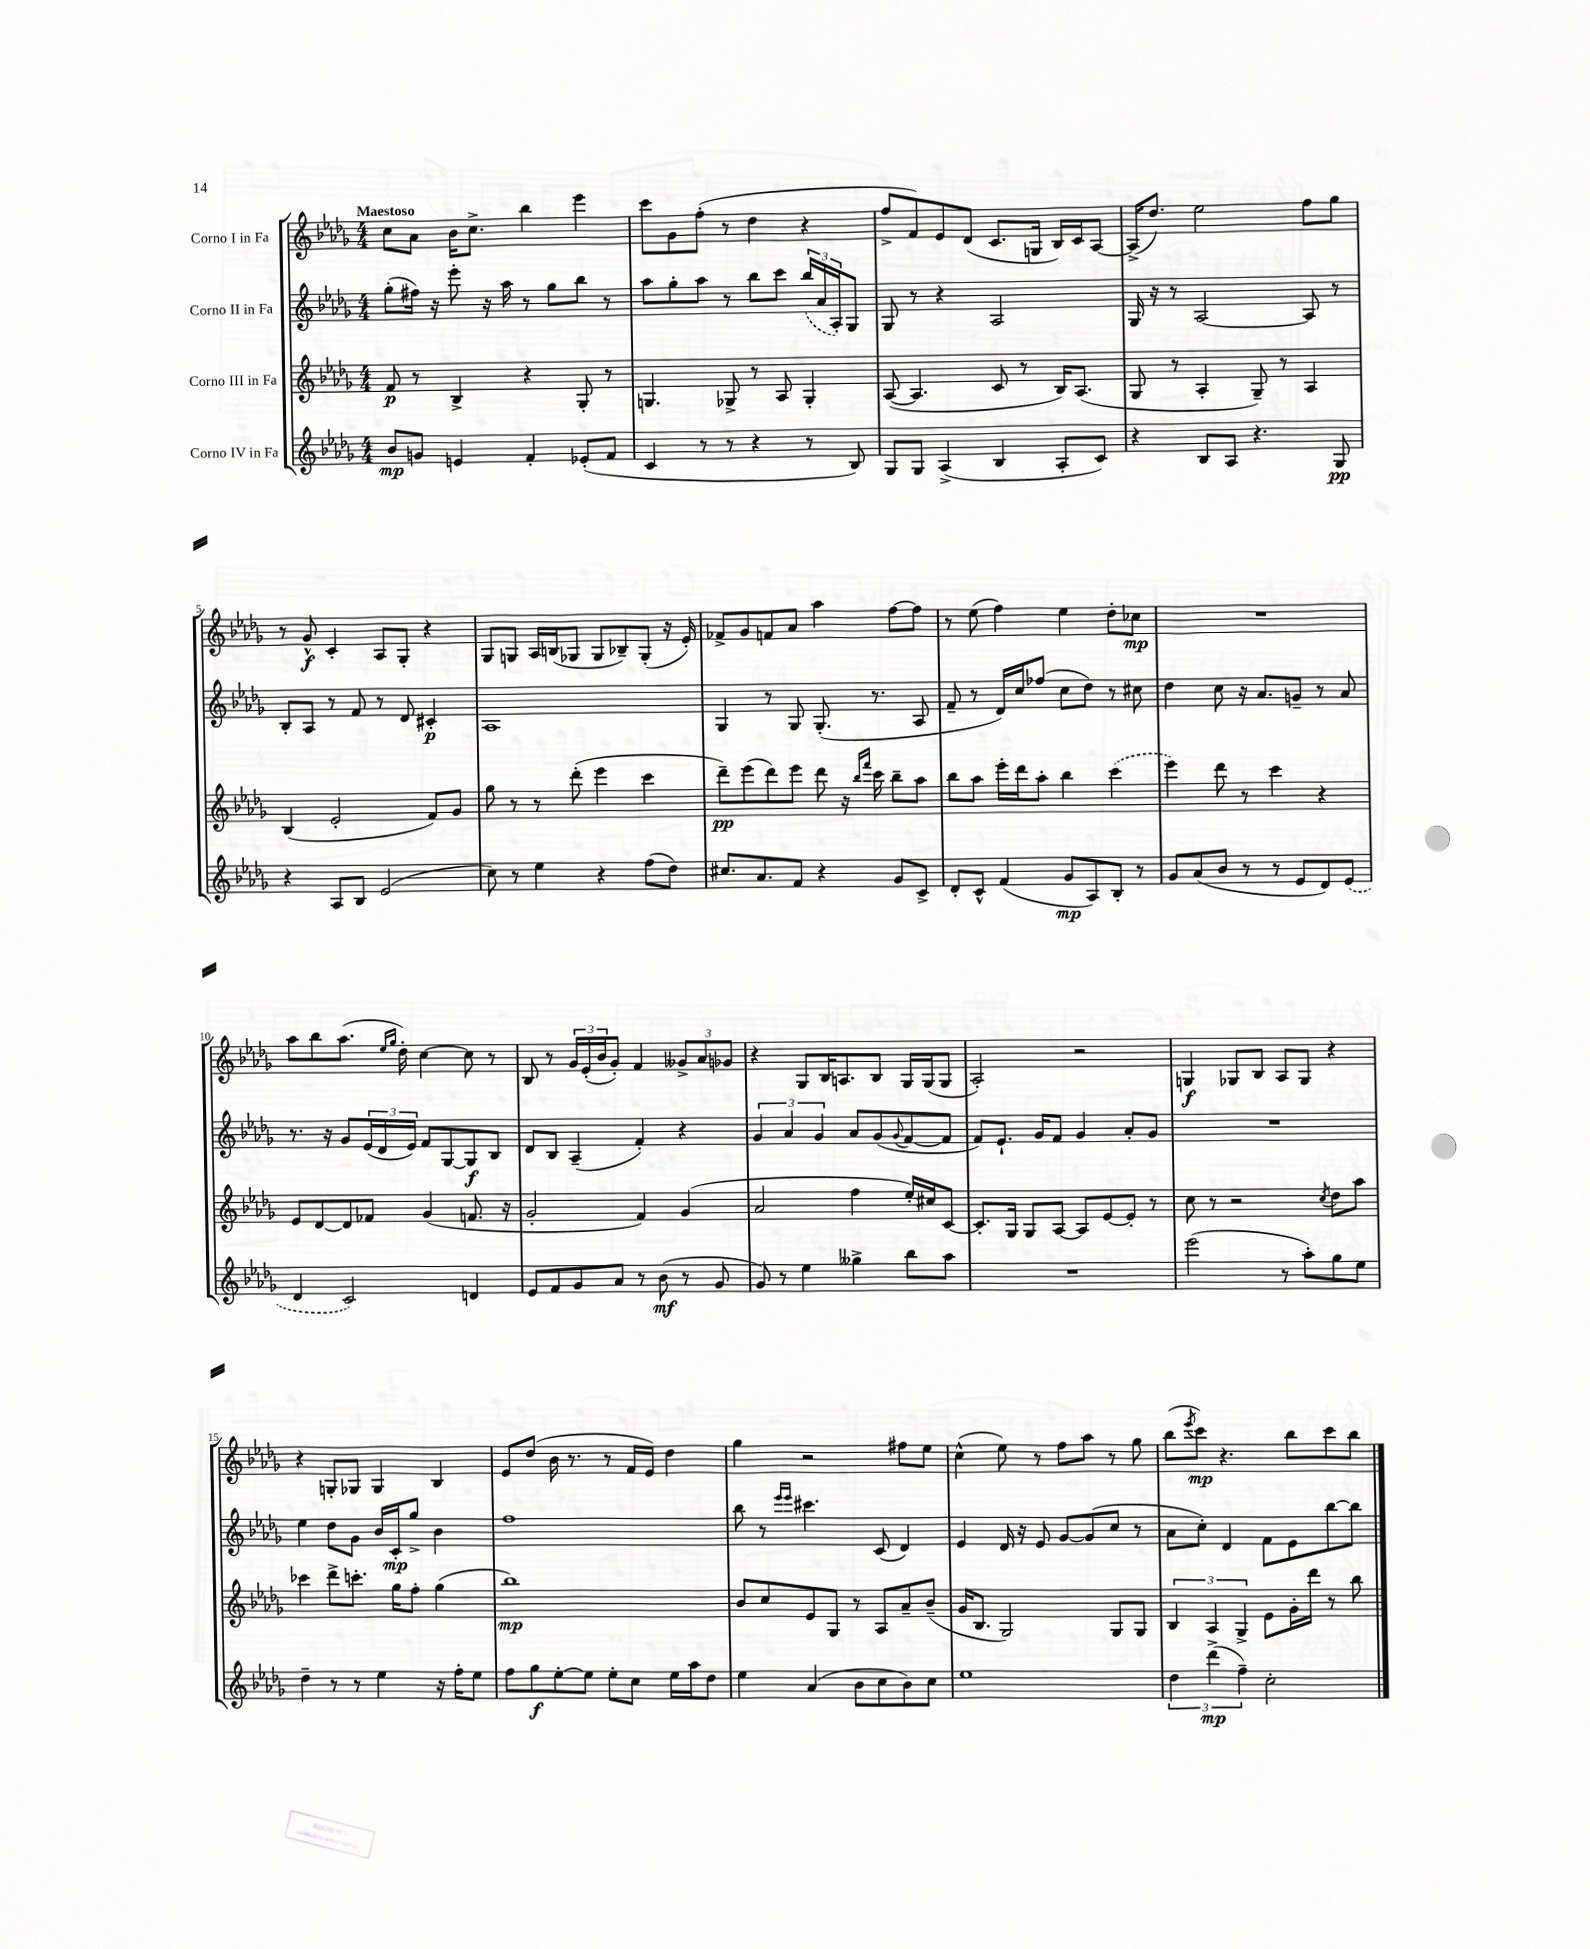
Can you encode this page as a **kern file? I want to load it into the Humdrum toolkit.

**kern	**kern	**kern	**kern
*staff4	*staff3	*staff2	*staff1
*clefG2	*clefG2	*clefG2	*clefG2
*k[b-e-a-d-g-]	*k[b-e-a-d-g-]	*k[b-e-a-d-g-]	*k[b-e-a-d-g-]
*M4/4	*M4/4	*M4/4	*M4/4
8b-	8f	(8gg-'	8cc
8g	8r	16ff#)	8a-
.	.	16r	.
4e	4B-^	8eee-'	16b-
.	.	.	8.cc^
.	.	16r	.
.	.	16aa-	.
4f'	4r	8r	4bb-
.	.	8gg-	.
(8e-'	8G-'	8bb-	4eee-
8f	8r	8r	.
=	=	=	=
4c	4.G	8aa-	8ccc
.	.	8gg-'	8g-
8r	.	8aa-	(8ff'
8r	8G-^	8r	8r
4r	8r	8bb-	4dd-
.	8A-	8ccc	.
8r	4G-'	(24bb-	4r
.	.	24a-	.
.	.	24A-')	.
8B-)	.	8G-	.
=	=	=	=
8G-	([8A-	8G-	8ff^
8G-	4.A-]	8r	8f)
(4A-^	.	4r	8e-
.	.	.	(8d-
4B-	8c	2A-	8.c
.	8r	.	.
.	.	.	16G
8A-'	16B-)	.	16B-)
.	(8.A-	.	16c
8c)	.	.	[8A-
=	=	=	=
4r	8G-	16G-	(16A-^]
.	.	16r	8.dd-)
.	8r	8r	.
8B-	4A-'	[2A-	2ee-
8A-	.	.	.
4.r	8G-~)	.	.
.	8r	.	.
.	4A-	8A-]	8ff
8G-	.	8r	8gg-
=	=	=	=
4r	(4B-	8B-'	8r
.	.	8A-	8g-^^
8A-	2e-'	8r	4c'
8B-	.	8f	.
(2e-	.	8r	8A-
.	.	8d-	8G-'
.	8f)	4c#'	4r
.	8g-	.	.
=	=	=	=
8cc)	8gg-	1A-	8G-
8r	8r	.	8G
4ee-	8r	.	16A-
.	.	.	(16B
.	(8ddd-'	.	8G-
4r	4eee-	.	8G-
.	.	.	8B-~)
(8ff	4ccc	.	(8G-'
8dd-)	.	.	16r
.	.	.	16e-')
=	=	=	=
8.cc#	8ddd-~)	4G-	8f-^
.	(8eee-	.	8g-
8.a-	.	.	.
.	8ddd-)	8r	8f
8f	8eee-	8G-	8a-
4r	8ddd-	(8.G-'	4aa-
.	16r	.	.
.	16qqbb-	.	.
.	16qqfff	.	.
.	16ccc	8.r	.
8g-	8bb-~	.	[8ff
8c^	8aa-	8A-	8ff]
=	=	=	=
8d-'	8bb-	8f~	8r
8c^^	8aa-	8r	(8ee-
(4f	16eee-'	16d-)	4ff)
.	16ddd-	16cc	.
.	8aa-'	(8ff-	.
8g-	4bb-	8cc	4ee-
8A-)	.	8dd-)	.
8B-'	(4ccc	8r	8dd-'
8r	.	8cc#	8cc-
=	=	=	=
8g-	4eee-)	4dd-	1r
(8a-	.	.	.
8b-	8ddd-	8cc	.
8r	8r	16r	.
.	.	8.a-	.
8r	4ccc	.	.
8e-	.	8g~	.
8d-)	4r	8r	.
(8e-	.	8a-	.
=	=	=	=
4d-	8e-	8.r	8aa-
.	[8d-	.	8bb-
.	.	16r	.
2c)	8d-]	8g-	(8.aa-
.	8f-	(24e-	.
.	.	24d-	.
.	.	.	16qqee-
.	.	.	16qqgg-
.	.	.	16dd-')
.	.	24e-)	.
.	(4g-	8f	[4cc
.	.	[8G-	.
4d	8.f	8G-]	8cc]
.	.	8B-	8r
.	16r	.	.
=	=	=	=
8e-	2g-'	8d-	8B-
8f	.	8B-	8r
8g-	.	(4A-~	24g-
.	.	.	(24e-'
.	.	.	24b-
8a-	.	.	8g-')
8r	4f)	4f')	4f
(8b-	.	.	.
8r	(4g-	4r	12g--^
.	.	.	12a-
8g-	.	.	.
.	.	.	12g-
=	=	=	=
8g-)	2a-	6g-	4r
8r	.	.	.
.	.	6a-	.
4ee-	.	.	8G-
.	.	6g-	.
.	.	.	16B-
.	.	.	8.A
4gg--^	4ff	8a-	.
.	.	(8g-	8B-
.	.	8qqg-	.
8bb-	16ee-')	[8f	16G-
.	16cc#	.	(16G-
8aa-	[8c	8f]	8G-
=	=	=	=
1r	8.c']	8f)	2A-')
.	.	8.e-`	.
.	16G-	.	.
.	8G-	.	.
.	.	16g-	.
.	[8A-	8f	.
.	8A-]	4g-	2r
.	[8e-	.	.
.	8e-']	8a-'	.
.	8r	8g-	.
=	=	=	=
(2eee-	8cc	1r	4G
.	8r	.	.
.	2r	.	8G-
.	.	.	8B-
8r	.	.	8A-
8aa-')	.	.	8G-
.	8qcc	.	.
8gg-	8dd-	.	4r
8ee-	8aa-	.	.
=	=	=	=
4dd-~	4ccc-	4ee-	4r
8r	8ddd-^	8dd-	8G'
8r	8.ccc'	8g-	8G-
4ee-	.	16b-	4G-
.	16gg-	16c'	.
.	8ff'	8gg-^	.
16r	(4gg-	4b-	4B-
16ff'	.	.	.
8ee-	.	.	.
=	=	=	=
8ff	1bb-)	1ff	8e-
8gg-	.	.	(8dd-
[8ee-'	.	.	16b-
.	.	.	8.r
8ee-]	.	.	.
8ee-'	.	.	8r
8cc	.	.	16f
.	.	.	16e-)
16ee-	.	.	4dd-
16aa-	.	.	.
8dd-	.	.	.
=	=	=	=
4ee-	8b-	8bb-	4gg-
.	8cc	8r	.
.	.	16qqeee-	.
.	.	16qqeee-	.
(4a-	8e-	4.ccc#	2r
.	8G-	.	.
8b-	8r	.	.
8cc	8A-	(8c	.
8b-)	8a-~	4d-)	8ff#
8cc	(8b-~	.	8ee-
=	=	=	=
1ee-	16g-	4e-	(4cc^^
.	8.B-	.	.
.	2G-)	16d-	8ee-)
.	.	16r	.
.	.	8e-	8r
.	.	[8g-	8ff
.	.	(8g-]	8aa-
.	8G-	8cc	8r
.	8G-	8r	8gg-
=	=	=	=
6dd-	6B-	8a-	(8bb-
.	.	.	8qeee-
.	.	8cc')	8ccc)
(6ddd-^	6A-	.	.
.	.	4d-	4.r
6ff~)	6G-^	.	.
2cc'	8e-	8f	.
.	16g-'	8e-	8bb-
.	16ddd-	.	.
.	8r	[8bb-	8ccc
.	8bb-	8bb-]	8bb-
==	==	==	==
*-	*-	*-	*-
